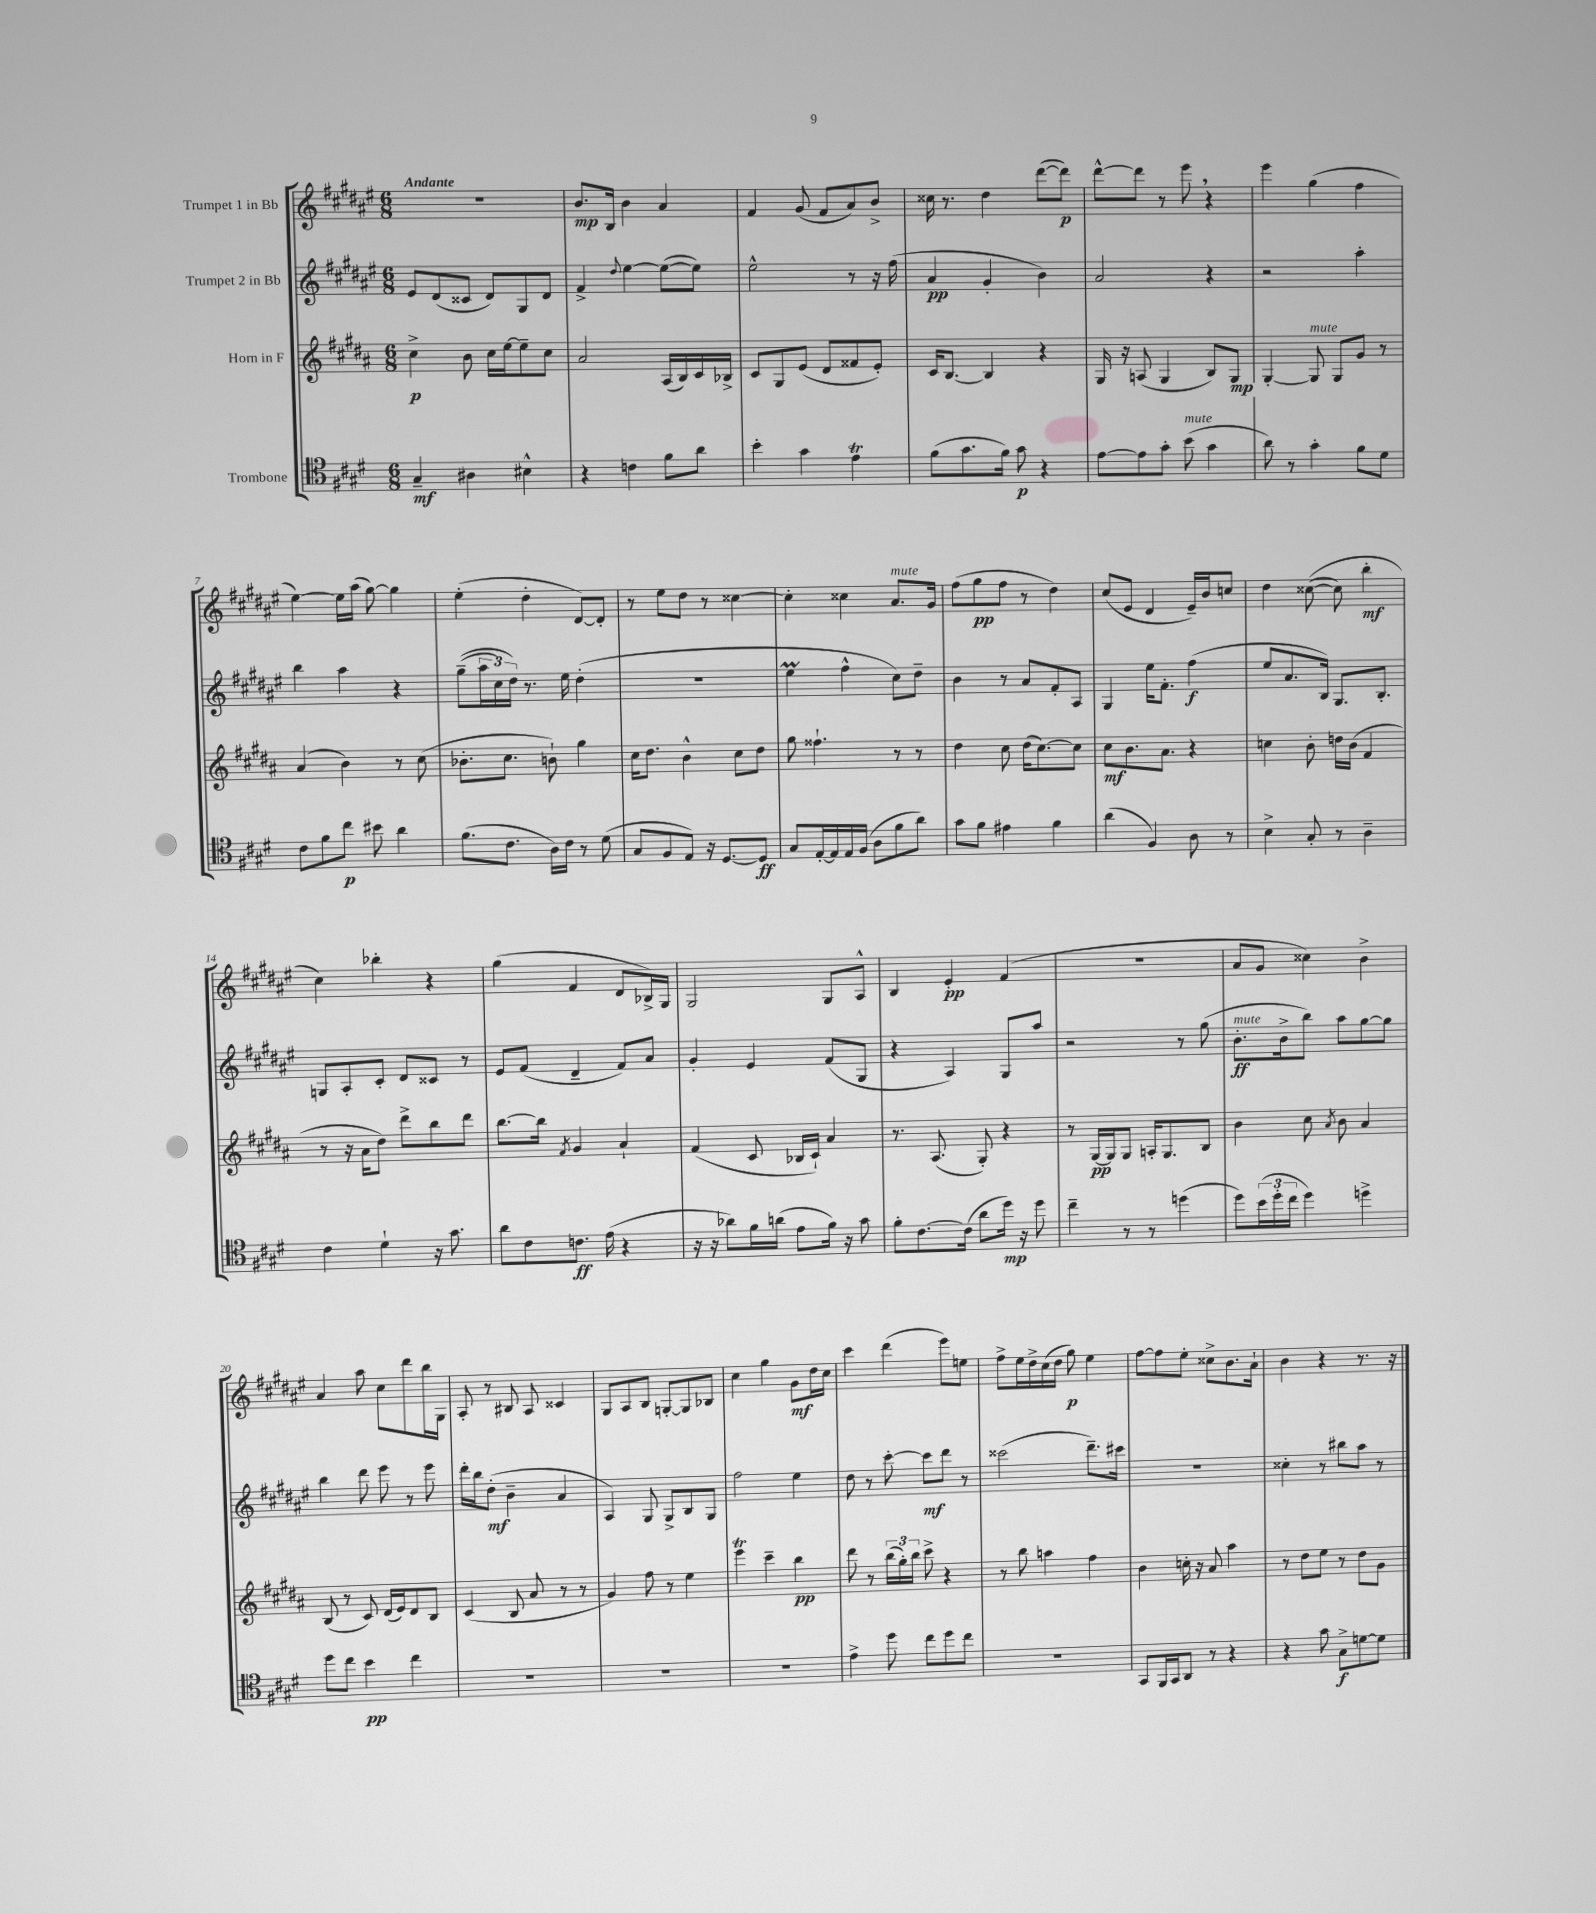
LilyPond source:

<<
\new StaffGroup <<
\new Staff = "s0" \with { instrumentName = "Trumpet 1 in Bb" } {
    \clef treble \key fis \major \numericTimeSignature \time 6/8 \tempo "Andante"
    R2. |
    b'8.\mp b16 b'4 ais'4 |
    fis'4 gis'8( fis'8 ais'8) b'8-> |
    cisis''16 r8. dis''4 dis'''8~( dis'''8\p) |
    dis'''8~-^ dis'''8 r8 eis'''8 \breathe r4 |
    eis'''4 gis''4( fis''4 |
    eis''4~) eis''16 ais''16( gis''8~) gis''4 |
    eis''4-.( dis''4-. dis'8~) dis'8-. |
    r8 eis''8 dis''8 r8 cisis''4~ |
    cisis''4-. cisis''4 ais'8.^\markup { \italic "mute" } gis'16 |
    fis''8( gis''8\pp fis''8 r8 dis''4) |
    cis''8( eis'8 dis'4 eis'16--) b'16 c''8 |
    dis''4 cisis''8~(\( cisis''8) b''4-.\mf |
    cis''4\) bes''4-. r4 |
    gis''4( fis'4 dis'8 bes16->) gis16 |
    gis2 gis8 ais8-^ |
    b4 eis'4-.\pp fis'4( |
    R2. |
    ais'8 gis'8 cisis''4) b'4-> |
    ais'4 ais''8 cis''8 dis'''8 b''16 gis16 |
    ais8-. r8 bis8 ais8 cisis'4 |
    gis8 ais8 b8 g8~-. g8 bes8 |
    cis''4 gis''4 gis'8\mf dis''16 cis''16 |
    cis'''4 dis'''4( eis'''8) e''8 |
    fis''8-> eis''16 dis''16-> cis''16( dis''16 gis''8\p) eis''4 |
    fis''8~ fis''8 eis''8-. cisis''8-> b'8. ais'16-! |
    b'4 r4 r8. r16 \bar "|." |
}
\new Staff = "s1" \with { instrumentName = "Trumpet 2 in Bb" } {
    \clef treble \key fis \major \numericTimeSignature \time 6/8
    eis'8 dis'8( cisis'8 dis'8) gis8 dis'8 |
    fis'4-> \appoggiatura { dis''8 } eis''4~ eis''8~( eis''8) |
    eis''2-^ r8 r16 fis''16( |
    ais'4\pp gis'4-. b'4) |
    ais'2 r4 |
    r2 ais''4-. |
    b''4 ais''4 r4 |
    gis''8--(\( \tuplet 3/2 { ais''16 cis''16) dis''16\) } r8. eis''16 dis''4-.( |
    R2. |
    eis''4\prall fis''4-^ cis''8) dis''8-- |
    b'4 r8 ais'8 fis'8-. ais8 |
    gis4 eis''16 fis'8.-. fis''4\f( |
    eis''8 ais'8. b16) gis8. b8.-. |
    g8 ais8-. cis'8-. dis'8 cisis'8 r8 |
    eis'8 fis'8( dis'4-- fis'8) ais'8 |
    gis'4-. eis'4 fis'8( gis8 |
    r4 ais4) gis8 ais''8 |
    r2 r8 gis''8( |
    b'8.-.\ff^\markup { \italic "mute" } b'16-> b''8) ais''8 gis''8~ gis''8 |
    b''4 dis'''8 eis'''8 r8 eis'''8 |
    dis'''16-. b''16 dis''8-.\mf( b'4-- ais'4 |
    ais4) gis8 gis8-> b8 gis8 |
    fis''2 eis''4 |
    dis''8 r8 cis'''8~-. cis'''8\mf dis'''8 r8 |
    cisis'''2( dis'''8.--) cis'''16 |
    R2. |
    cisis''4-. r8 bis''8 ais''8 r8 \bar "|." |
}
\new Staff = "s2" \with { instrumentName = "Horn in F" } {
    \clef treble \key b \major \numericTimeSignature \time 6/8
    cis''4->\p b'8 cis''16 e''16~ e''8-- cis''8 |
    ais'2 ais16( b16) cis'16 bes16-> |
    cis'8 gis8 e'8( dis'8 fisis'8 e'8-.) |
    cis'16 b8.~ b4 r4 |
    gis16 r16 a8( gis4 b8) gis8\mp |
    gis4~-. gis8^\markup { \italic "mute" } gis8 gis'8 r8 |
    ais'4( b'4) r8 cis''8( |
    bes'8.-. cis''8. b'8-!) gis''4 |
    cis''16 dis''8. b'4-^ cis''8 dis''8 |
    gis''8 fisis''4.-! r8 r8 |
    dis''4 cis''8 dis''16( cis''8.~) cis''8 |
    cis''8\mf b'8. ais'8. r4 |
    c''4 b'8-. d''16 b'16( fis'4 |
    r8 r16 ais'16 dis''8) dis'''8-> b''8 dis'''8 |
    b''8.~ b''16 \acciaccatura { fis'8 } gis'4 ais'4-! |
    fis'4( cis'8 bes16 cis'16-!) ais'4 |
    r8. ais8.( gis8-.) r4 |
    r8 gis16~\pp gis16 gis8 a16-. gis8. b8 |
    b'4 cis''8 \acciaccatura { ais'8 } b'8 ais'4 |
    b8( r8 cis'8) dis'16( e'16) dis'8 b8 |
    cis'4( b8 ais'8 r8 r8 |
    gis'4) fis''8 r8 e''4 |
    e'''4\trill cis'''4-- b''4\pp |
    dis'''8 r8 \tuplet 3/2 { b''16( gis''16-.) b''16 } cis'''8-> r4 |
    r8 b''8 a''4 fis''4 |
    b'4 c''16-. r16 ais'8 ais''4 |
    r8 dis''8 e''8 r8 dis''8 gis'8 \bar "|." |
}
\new Staff = "s3" \with { instrumentName = "Trombone" } {
    \clef tenor \key e \major \numericTimeSignature \time 6/8
    gis4--\mf ais4 bis4-^ |
    r4 c'4 fis'8 a'8 |
    b'4-. gis'4 e'4\trill |
    fis'8( gis'8. fis'16) gis'8\p r4 |
    e'8~ e'8 gis'8-. b'8^\markup { \italic "mute" }( gis'4 |
    a'8) r8 gis'4-. fis'8 dis'8 |
    cis'8 fis'8 cis''8\p bis'8 a'4 |
    fis'8.( cis'8. a16) cis'16 r8 dis'8( |
    gis8 fis8 e8) r16 dis8.~ dis8\ff |
    gis8 e16~-. e16 e16 fis16( a8 fis'8 a'8) |
    gis'8 fis'8 eis'4 fis'4 |
    a'4( fis4) a8 r8 |
    b4-> gis8-. r8 a4-- |
    cis'4 dis'4-! r16 gis'8. |
    a'8 cis'8 c'8.\ff e'16( r4 |
    r16 r16 aes'8) fis'16 a'16( e'8 fis'16) r16 gis'8 |
    fis'8-. cis'8.~ cis'16( a'8 dis''16\mp) r16 dis''8 |
    cis''4-- r8 r8 d''4( |
    dis''8) \tuplet 3/2 { b'16( dis''16-. cis''16 } dis''4) d''4-> |
    dis''8 cis''8 b'4\pp cis''4 |
    R2. |
    R2. |
    R2. |
    e'4-> dis''8 cis''8 dis''8 cis''8 |
    R2. |
    gis,8 fis,16 gis,16 a,8 r8 r4 |
    r4 gis'8 gis8->\f d'8~ d'8 \bar "|." |
}
>>
>>
